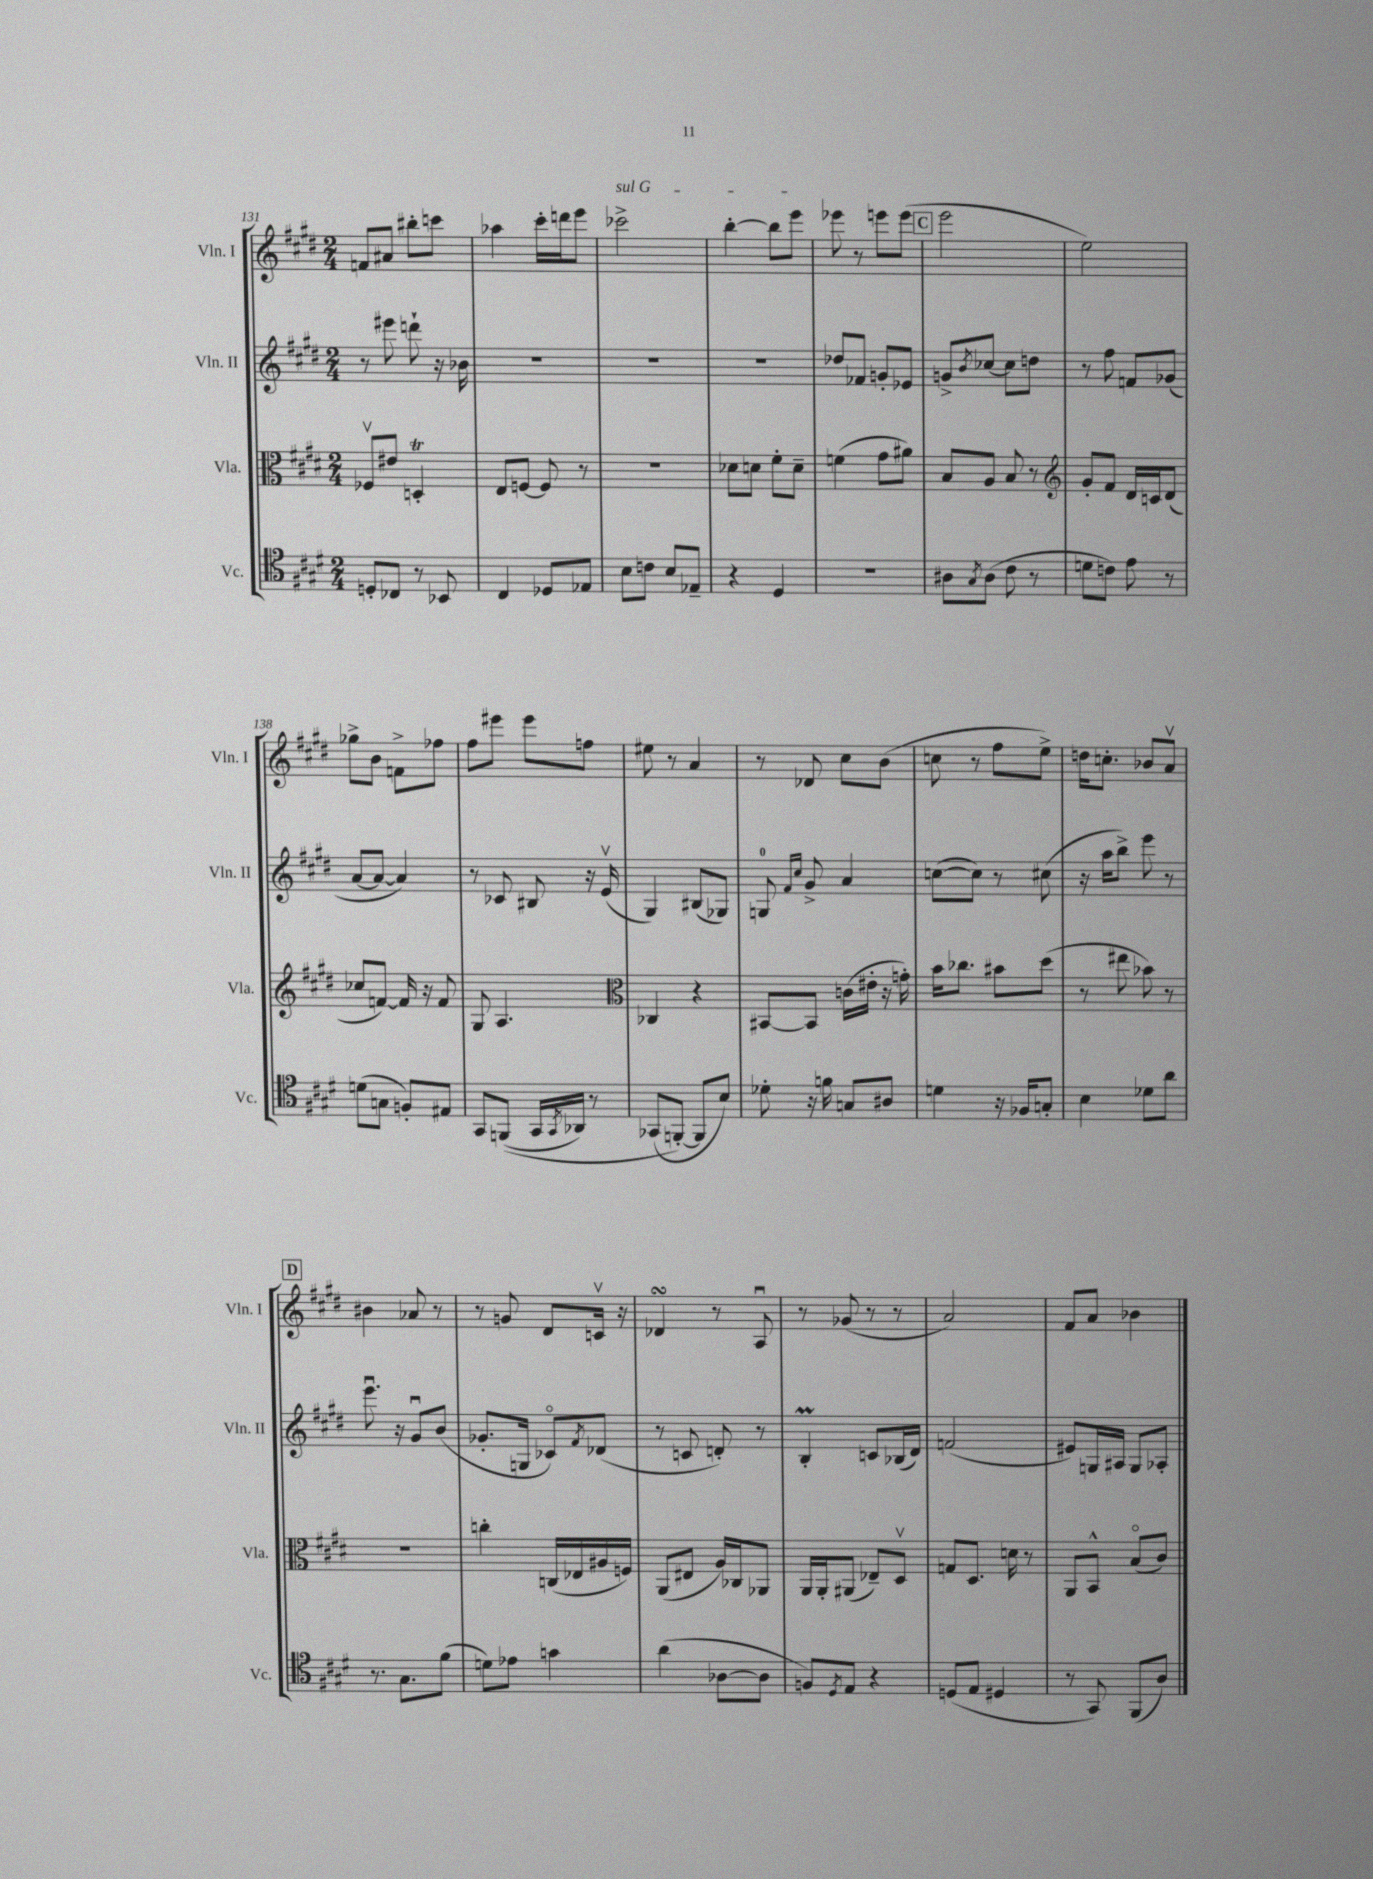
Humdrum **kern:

**kern	**kern	**kern	**kern
*staff4	*staff3	*staff2	*staff1
*clefC4	*clefC3	*clefG2	*clefG2
*k[f#c#g#d#]	*k[f#c#g#d#]	*k[f#c#g#d#]	*k[f#c#g#d#]
*M2/4	*M2/4	*M2/4	*M2/4
8D'	8F-v	8r	8f
8C-	8e#	8eee#	8a#
8r	4D'	8ddd`	8bb#'
8BB-	.	16r	8ccc
.	.	16b-	.
=	=	=	=
4C#	8E	2r	4aa-
.	[8F	.	.
8D-	8F]	.	16ccc#'
.	.	.	16ddd
8E-	8r	.	8eee
=	=	=	=
8B	2r	2r	2ccc-^
8c	.	.	.
8B	.	.	.
8E-~	.	.	.
=	=	=	=
4r	8d-	2r	[4bb'
.	8d	.	.
4D#	8f#'	.	8bb]
.	8d~	.	8eee
=	=	=	=
2r	(4f	8dd-	8eee-
.	.	8f-	8r
.	8g#	8g'	8eee
.	8a#)	8e-	(8eee
=	=	=	=
8A#	8B	8g^	2eee
8qG#	.	8qb	.
(8A#	8A	[8cc-	.
8c#	8B	8cc-]	.
8r	8r	8dd	.
=	=	=	=
*	*clefG2	*	*
8d	8g#'	8r	2ee)
8c)	8f#	8ff#	.
8e	16d#	8f	.
.	16c	.	.
8r	(8d#	(8g-	.
=	=	=	=
(8d	8cc-	[8a	8gg-^
8G	[8f)	8a_	8b
8F')	16f]	4a])	8f^
.	16r	.	.
8E#	8f	.	8ff-
=	=	=	=
8GG#	8G#	8r	8ff#
&((8FF	4.A	8c-	8eee#
16GG#	.	8B#	8eee#
8qGG#	.	.	.
16AA-)	.	.	.
8r	.	16r	8ff
.	.	(16ev	.
=	=	=	=
*	*clefC3	*	*
(8GG-	4C-	4G#)	8ee#
[8FF'&)	.	.	8r
8FF]	4r	(8B#	4a
8B)	.	8G-)	.
=	=	=	=
8d-'	[8BB#	8G	8r
.	.	16qqf#	.
.	.	16qqcc#	.
16r	8BB#]	8g#^	8d-
16f	.	.	.
8G	(16c	4a	8cc#
.	16e#'	.	.
8A#	16r	.	(8b
.	16g')	.	.
=	=	=	=
4d	16b	([8cc	8cc
.	8.cc-	.	.
.	.	8cc])	8r
16r	8b#	8r	8ff#
16F-	.	.	.
8G'	(8dd#	(8cc#	8ee^)
=	=	=	=
4B	8r	16r	16dd
.	.	16aa	8.cc'
.	8ee#	8bb^)	.
8d-	8b-)	8eee	8b-
8a	8r	8r	8av
=	=	=	=
8.r	2r	8.eeeu	4b#
8.G#	.	16r	.
.	.	8g#u	8a-
(8f#	.	(8b	8r
=	=	=	=
8d)	4cc'	8.g-'	8r
8e-	.	.	8g
.	.	16G	.
4g	(16C	8c-o)	8d#
.	16E-	.	.
.	.	8qf#	.
.	16A#	(8d-	16cv
.	16F)	.	16r
=	=	=	=
(4a	(8AA	8r	4d-
.	8E#	8c	.
[8A-	16A)	8d')	8r
.	16C-	.	.
8A-]	8AA-	8r	8Au
=	=	=	=
8F)	16AA	4B'	8r
.	16AA'	.	.
8qD#	.	.	.
8E	(8AA#	.	(8g-
4r	8E-~)	8c	8r
.	8D#v	(16B-	8r
.	.	16d#)	.
=	=	=	=
(8D	8G	(2f	2a)
8E	8.D#	.	.
4D#	.	.	.
.	16d	.	.
.	8r	.	.
=	=	=	=
8r	8AA	8e#)	8f#
8GG#)	8BB^^	16G	8a
.	.	16A#	.
(8FF#	(8Bo	8G	4b-
8A)	8c#)	8A-'	.
==	==	==	==
*-	*-	*-	*-
